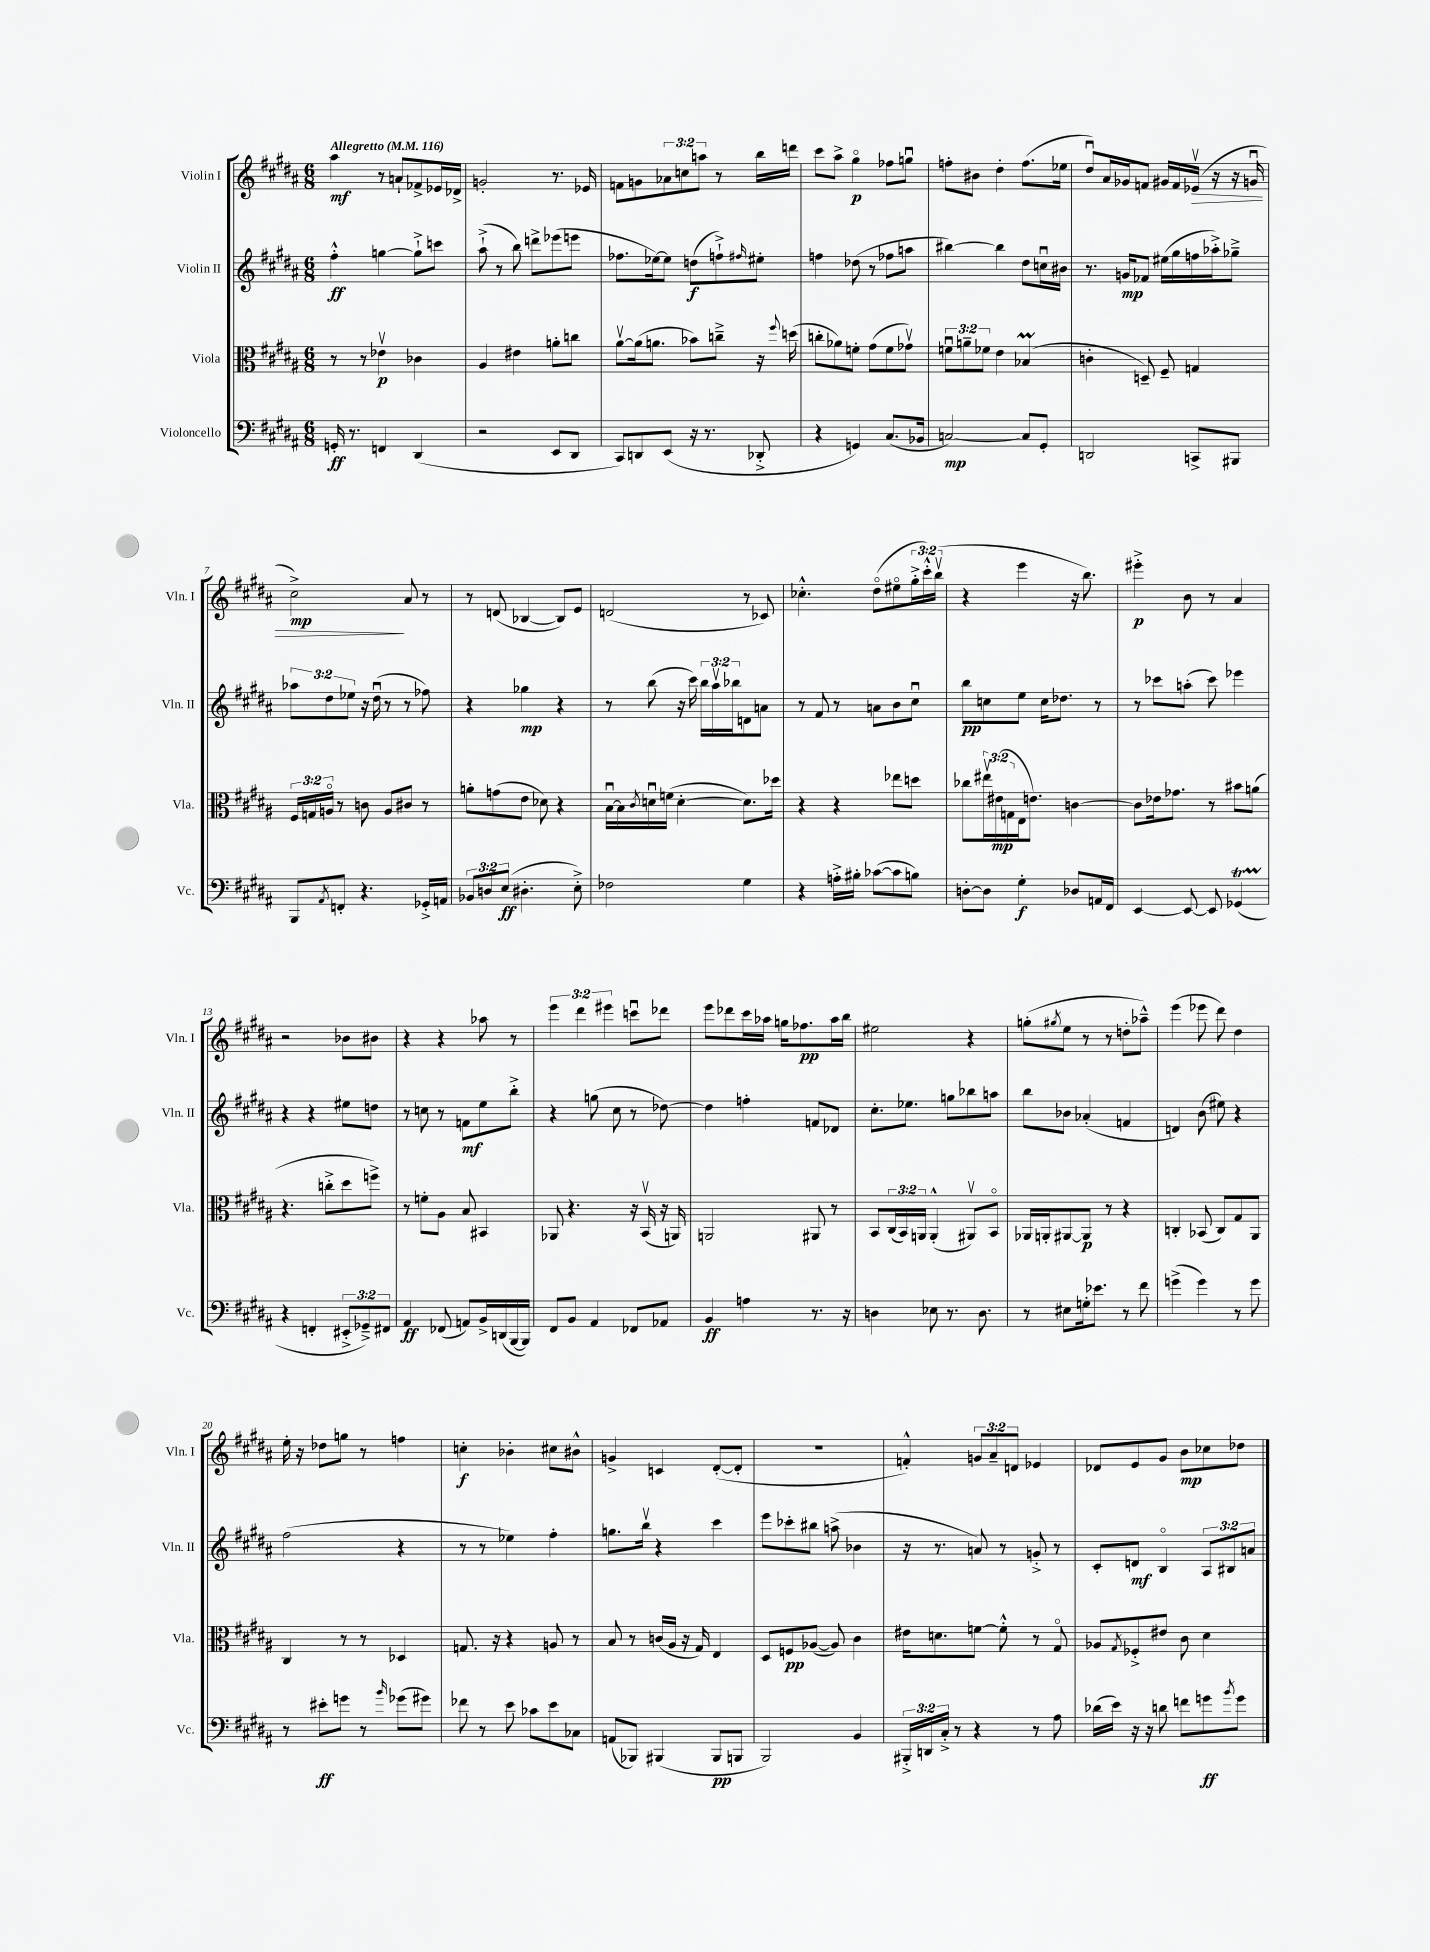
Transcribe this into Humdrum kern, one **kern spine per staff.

**kern	**dynam	**kern	**dynam	**kern	**dynam	**kern	**dynam
*part4	*part4	*part3	*part3	*part2	*part2	*part1	*part1
*staff4	*staff4	*staff3	*staff3	*staff2	*staff2	*staff1	*staff1
*I"Violoncello	*	*I"Viola	*	*I"Violin II	*	*I"Violin I	*
*I'Vc.	*	*I'Vla.	*	*I'Vln. II	*	*I'Vln. I	*
*clefF4	*	*clefC3	*	*clefG2	*	*clefG2	*
*k[f#c#g#d#a#]	*	*k[f#c#g#d#a#]	*	*k[f#c#g#d#a#]	*	*k[f#c#g#d#a#]	*
*M6/8	*	*M6/8	*	*M6/8	*	*M6/8	*
*MM116	*	*MM116	*	*MM116	*	*MM116	*
=1	=1	=1	=1	=1	=1	=1	=1
!	!	!	!	!	!	!LO:TX:a:B:t=Allegretto	!
16GGn'/	ff	8r	.	4ff#'^^\	ff	4aa#\	mf
8.r	.	.	.	.	.	.	.
.	.	8r	.	.	.	.	.
4FFn/	.	4e-Xv\	p	[4ggn\	.	8r	.
.	.	.	.	.	.	8an`/L	.
(4DD#/	.	4c-X\	.	8gg`^\L]	.	8f-X^/	.
.	.	.	.	8cccn\J	.	16e-X/L	.
.	.	.	.	.	.	16d-X^/JJ	.
=2	=2	=2	=2	=2	=2	=2	=2
2r	.	4A#/	.	(8aa#`^\	.	2gn'/	.
.	.	.	.	8r	.	.	.
.	.	4e#X\	.	8bb\)	.	.	.
.	.	.	.	8dddn^\L	.	.	.
8EE/L	.	8an'\L	.	(8eee-X\	.	8.r	.
8DD#/J	.	8ccn\J	.	8eeen\J	.	.	.
.	.	.	.	.	.	16e-X/	.
=3	=3	=3	=3	=3	=3	=3	=3
8CC#/L)	.	[8a#v\L	.	8.ff-X\L	.	8fn\L	.
8DDn/	.	(16a#\k]	.	.	.	8gn\	.
.	.	8.an\J	.	[16ee-X\k)	.	.	.
(8EE/J	.	.	.	8ee-\J]	.	12a-X\	.
.	.	.	.	.	.	12ccn\	.
16r	.	8b-X\L)	.	(8ddn\L	f	.	.
.	.	.	.	.	.	12aan\J	.
8.r	.	.	.	.	.	.	.
.	.	8ccn~^\J	.	8ffn`^\)	.	8r	.
.	.	.	.	16qqff#X/	.	.	.
8DD-X'^/	.	16r	.	8ee#X'\J	.	16bb\LL	.
.	.	8qqff#/	.	.	.	.	.
.	.	(16ddn\	.	.	.	16dddn\JJ	.
=4	=4	=4	=4	=4	=4	=4	=4
4r	.	8ccn'\L	.	4ffn\	.	8ccc#\L	.
.	.	8a-X\)	.	.	.	8aa#^\J	.
4GGn/)	.	8fn'\J	.	(8dd-X\	.	4gg#\	p
.	.	(8g#\L	.	8r	.	.	.
(8.C#/L	.	8f\	.	8ff-X\L	.	8ff-X\L	.
.	.	8g-Xv\J)	.	8aan\J	.	8ggnu\J	.
16BB-X/Jk	.	.	.	.	.	.	.
=5	=5	=5	=5	=5	=5	=5	=5
[2Cn/)	mp	12fnu\L	.	[4bb#X\)	.	8ffn'\L	.
.	.	12an~\	.	.	.	.	.
.	.	.	.	.	.	8b#X\J	.
.	.	12f-X\J	.	.	.	.	.
.	.	4e\	.	4bb#\]	.	4dd#'\	.
8C/L]	.	(4B-XM/	.	8dd#\L	.	(8.ff\L	.
8GG#'/J	.	.	.	16ccnu\L	.	.	.
.	.	.	.	16b#X\JJ	.	16ee-X\Jk	.
=6	=6	=6	=6	=6	=6	=6	=6
2DDn/	.	4cn'\	.	8.r	.	8dd#u/L)	.
.	.	.	.	.	.	16a#/L	.
.	.	.	.	16gn/KL	mp	16g-X/J	.
.	.	8Dn~/)	.	8f-X/J	.	8fn/J	.
.	.	8F#~/	.	(16ee#X\LL	.	16g#X/LL	.
.	.	.	.	16gg#\	.	16f/	.
!	!	!	!	!	!	!	!LO:HP:b
8CCn^/L	.	4Gn/	.	16ffn\	.	(16e-Xv/JJ	>
.	.	.	.	16aa-X'^\J)	.	16r	.
8BBB#X/J	.	.	.	8gg-X~^\J	.	16r	.
.	.	.	.	.	.	16gnu/	.
!!LO:LB:g=z
=7	=7	=7	=7	=7	=7	=7	=7
8BBB/L	.	24F#/LL	.	12aa-X\L	.	2cc#^\)	mp
.	.	24Gn/	.	.	.	.	.
.	.	24An/JJ	.	12dd#\	.	.	.
8qAA#/	.	.	.	.	.	.	.
8FFn'/J	.	8r	.	.	.	.	.
.	.	.	.	12ee-X\J	.	.	.
4.r	.	8cn\	.	16r	.	.	.
.	.	.	.	(16dd#u\	.	.	.
.	.	8A/L	.	8r	.	.	.
.	.	8c#X/J	.	8r	.	8a#/	]
16GG-X'^/LL	.	8r	.	8ff-X\)	.	8r	.
16AAn/JJ	.	.	.	.	.	.	.
=8	=8	=8	=8	=8	=8	=8	=8
12BB-X/L	.	8an'\L	.	4r	.	8r	.
12Dn/	.	.	.	.	.	.	.
.	.	(8gn\	.	.	.	(8dn/	.
(12E/J	ff	.	.	.	.	.	.
4.D#X'\	.	8e\J	.	4gg-X\	mp	[4B-X/	.
.	.	8d-X\)	.	.	.	.	.
.	.	4r	.	4r	.	8B-/L])	.
8E'^\)	.	.	.	.	.	8e/J	.
=9	=9	=9	=9	=9	=9	=9	=9
2F-X\	.	[16Bu\LL	.	8r	.	(2dn/	.
.	.	16B\]	.	.	.	.	.
.	.	8qc#/	.	.	.	.	.
.	.	16dnu\	.	(8bb\	.	.	.
.	.	(16fn\JJ	.	.	.	.	.
.	.	[4d'\	.	16r	.	.	.
.	.	.	.	16ccc#\)	.	.	.
.	.	.	.	24bb\LL	.	.	.
.	.	.	.	24aa#v\	.	.	.
.	.	.	.	24bb-X\J	.	.	.
4G#\	.	8.d\L])	.	8dn\	.	8r	.
.	.	.	.	8an\J	.	8c-X/)	.
.	.	16dd-X\Jk	.	.	.	.	.
=10	=10	=10	=10	=10	=10	=10	=10
4r	.	4r	.	8r	.	4.cc-X'^^\	.
.	.	.	.	8f#/	.	.	.
16An'^\LL	.	4r	.	8r	.	.	.
16B#X'\JJ	.	.	.	.	.	.	.
([8c-X\L	.	.	.	8an\L	.	(8dd#\L	.
8c-\]	.	8ee-X\L	.	8b\	.	8ee#X\	.
8Bn\J)	.	8ddn\J	.	8cc#u\J	.	24gg#'^\L	.
.	.	.	.	.	.	24ccc#'^^\)	.
.	.	.	.	.	.	(24bbv\JJ	.
=11	=11	=11	=11	=11	=11	=11	=11
[8Dn'\L	.	8cc-X\L	.	8bb\L	pp	4r	.
8D\J]	.	24ee#Xv\L	.	8ccn\	.	.	.
.	.	(24e#X\	mp	.	.	.	.
.	.	24Gn\	.	.	.	.	.
4G#'\	f	16E\J	.	8ee\J	.	4eee\	.
.	.	8.en\J)	.	.	.	.	.
.	.	.	.	16cc\KL	.	.	.
.	.	.	.	8.dd-X\J	.	.	.
8D-X/L	.	[4cn\	.	.	.	16r	.
.	.	.	.	.	.	8.bb\)	.
16AAn/L	.	.	.	8r	.	.	.
16FF#/JJ	.	.	.	.	.	.	.
=12	=12	=12	=12	=12	=12	=12	=12
[4EE/	.	8c\L]	.	8r	.	4eee#X'^\	p
.	.	16e-X\k	.	8ccc-X\L	.	.	.
.	.	8.g-X\J	.	.	.	.	.
8EE/_	.	.	.	(8aan'\J	.	8b\	.
8EE/]	.	8r	.	8ccc-\)	.	8r	.
(4GG-XT/	.	8b#X\L	.	4eee-X\	.	4a#/	.
.	.	(8an\J	.	.	.	.	.
!!LO:LB:g=z
=13	=13	=13	=13	=13	=13	=13	=13
4r	.	4.r	.	4r	.	2r	.
4FFn'/	.	.	.	4r	.	.	.
.	.	8ccn'^\L	.	.	.	.	.
12EE#X'^/L	.	8dd#\	.	8ee#X\L	.	8b-X\L	.
12GG-X~^/)	.	.	.	.	.	.	.
.	.	8ffn^\J)	.	8ddn\J	.	8b#X\J	.
12FF#X/J	.	.	.	.	.	.	.
=14	=14	=14	=14	=14	=14	=14	=14
4AA#/	ff	8r	.	8r	.	4r	.
.	.	8fn'\L	.	8ccn\	.	.	.
(8FF-X/	.	8A#\J	.	8r	.	4r	.
8AAn/L)	.	8B/	.	8fn\L	mf	.	.
16BB^/L	.	4BB#X/	.	8ee\	.	8aa-X\	.
(16DDn/	.	.	.	.	.	.	.
[16BBB/	.	.	.	8bb'^\J	.	8r	.
16BBB/JJ])	.	.	.	.	.	.	.
=15	=15	=15	=15	=15	=15	=15	=15
8FF#/L	.	8AA-X/	.	4r	.	6eee\	.
8BB/J	.	4.r	.	.	.	.	.
.	.	.	.	.	.	6ddd#\	.
4AA#/	.	.	.	(8ggn\	.	.	.
.	.	.	.	.	.	6eee#X\	.
.	.	.	.	8cc#\	.	.	.
8FF-X/L	.	16r	.	8r	.	8cccnu\L	.
.	.	(16BBv/	.	.	.	.	.
8AA-X/J	.	16r	.	[8dd-X\)	.	8ddd-X\J	.
.	.	16AAn/)	.	.	.	.	.
=16	=16	=16	=16	=16	=16	=16	=16
4BB/	ff	2AAn/	.	4dd-\]	.	8eee\L	.
.	.	.	.	.	.	8ddd-X\	.
4An\	.	.	.	4ffn'\	.	16ccc#\L	.
.	.	.	.	.	.	16aa-X\JJ	.
.	.	.	.	.	.	16ggn\KL	.
.	.	.	.	.	.	8.ff-X\	pp
8.r	.	8AA#X/	.	8fn/L	.	.	.
.	.	8r	.	8d-X/J	.	16aa-\L	.
16r	.	.	.	.	.	16bb\JJ	.
=17	=17	=17	=17	=17	=17	=17	=17
4Dn\	.	8BB/L	.	8.cc#'\L	.	2ee#X\	.
.	.	(24C#/L	.	.	.	.	.
.	.	24BB/)	.	.	.	.	.
.	.	.	.	8.ee-X\J	.	.	.
.	.	24AAn/JJ	.	.	.	.	.
8E-X\	.	(4AA'^^/	.	.	.	.	.
8.r	.	.	.	8ggn\L	.	.	.
.	.	8AA#Xv/L)	.	8bb-X\	.	4r	.
8.D\	.	.	.	.	.	.	.
.	.	8BB/J	.	8aan\J	.	.	.
=18	=18	=18	=18	=18	=18	=18	=18
8r	.	16AA-X/LL	.	8bb\L	.	(8ggn'\L	.
.	.	16AAn'/J	.	.	.	.	.
.	.	.	.	.	.	8qgg#X/	.
8E#X\L	.	[8AA#X/	.	8b-X\J	.	8ee\J	.
16Gn'\k	.	8AA#/J]	p	(4a-X'/	.	8r	.
8.e-X\J	.	.	.	.	.	.	.
.	.	8r	.	.	.	8r	.
8r	.	4r	.	4fn/	.	8ddn'\L	.
8f#\	.	.	.	.	.	8aa-X~^^\J)	.
=19	=19	=19	=19	=19	=19	=19	=19
(4gn^\	.	4Cn'/	.	4dn/)	.	(4eee\	.
4g\)	.	(8BB-X/	.	(8b\	.	8eee-X\	.
.	.	8C/L)	.	8ee#X\)	.	8ddd#\)	.
8r	.	8G#/	.	4r	.	4dd#\	.
8g\	.	8AA#/J	.	.	.	.	.
!!LO:LB:g=z
=20	=20	=20	=20	=20	=20	=20	=20
8r	.	4C#/	.	(2ff#\	.	16ee'\	.
.	.	.	.	.	.	16r	.
8e#X'\L	ff	.	.	.	.	8dd-X\L	.
8gn\J	.	8r	.	.	.	8ggn\J	.
8r	.	8r	.	.	.	8r	.
16qqb/	.	.	.	.	.	.	.
(8g-X\L	.	4D-X/	.	4r	.	4ffn\	.
8g#X\J)	.	.	.	.	.	.	.
=21	=21	=21	=21	=21	=21	=21	=21
8f-X\	.	8.Gn/	.	8r	.	4ccn'\	f
8r	.	.	.	8r	.	.	.
.	.	16r	.	.	.	.	.
8e\	.	4r	.	4ee-X\)	.	4b-X'\	.
8c-X\L	.	.	.	.	.	.	.
8e\	.	8An/	.	4ff#'\	.	8cc#X\L	.
8C-X\J	.	8r	.	.	.	8b#X^^\J	.
=22	=22	=22	=22	=22	=22	=22	=22
(8AAn/L	.	8B/	.	8.ggn\L	.	4gn^/	.
8BBB-X/J)	.	8r	.	.	.	.	.
.	.	.	.	16bbv\Jk	.	.	.
(4BBB#X/	.	(16cn/LL	.	4r	.	4cn/	.
.	.	16A#/JJ	.	.	.	.	.
.	.	16r	.	.	.	.	.
.	.	16G#/)	.	.	.	.	.
8BBB#/L	pp	4E/	.	4ccc#\	.	([8d#'/L	.
8BBBn/J	.	.	.	.	.	8d#'/J]	.
=23	=23	=23	=23	=23	=23	=23	=23
2BBB/)	.	8D#/L	.	8eee\L	.	2.r	.
.	.	8Fn/	pp	8ccc-X'\	.	.	.
.	.	([8A-X/J	.	8bb#X\J	.	.	.
.	.	8A-/])	.	(8aan^\	.	.	.
4BB/	.	4c#\	.	4b-X\	.	.	.
=24	=24	=24	=24	=24	=24	=24	=24
24BBB#X'^/LL	.	16e#X\KL	.	16r	.	4fn'^^/)	.
24DDn/	.	.	.	.	.	.	.
.	.	8.dn\	.	8.r	.	.	.
24C#'^/JJ	.	.	.	.	.	.	.
8r	.	.	.	.	.	.	.
4r	.	[8fn\J	.	8an/)	.	12gn/L	.
.	.	.	.	.	.	12a#~/	.
.	.	8f'^^\]	.	8r	.	.	.
.	.	.	.	.	.	12dn/J	.
8r	.	8r	.	8gn'^/	.	4e-X/	.
8A#\	.	8G#/	.	8r	.	.	.
=25	=25	=25	=25	=25	=25	=25	=25
(16d-X\LL	.	8A-X/L	.	8c#'/L	.	8d-X/L	.
16e\JJ)	.	.	.	.	.	.	.
.	.	8qG#/	.	.	.	.	.
16r	.	8F-X'^/	.	8dn/J	mf	8e/	.
16r	.	.	.	.	.	.	.
8dn\	.	8e#X/J	.	4B/	.	8g#/J	.
8fn\L	.	8c#\	.	.	.	8b\L	mp
8gn\	ff	4d#\	.	12A#/L	.	8cc-X\	.
.	.	.	.	12B#X/	.	.	.
8qb/	.	.	.	.	.	.	.
8g\J	.	.	.	.	.	8dd-X\J	.
.	.	.	.	12an/J	.	.	.
==	==	==	==	==	==	==	==
*-	*-	*-	*-	*-	*-	*-	*-
